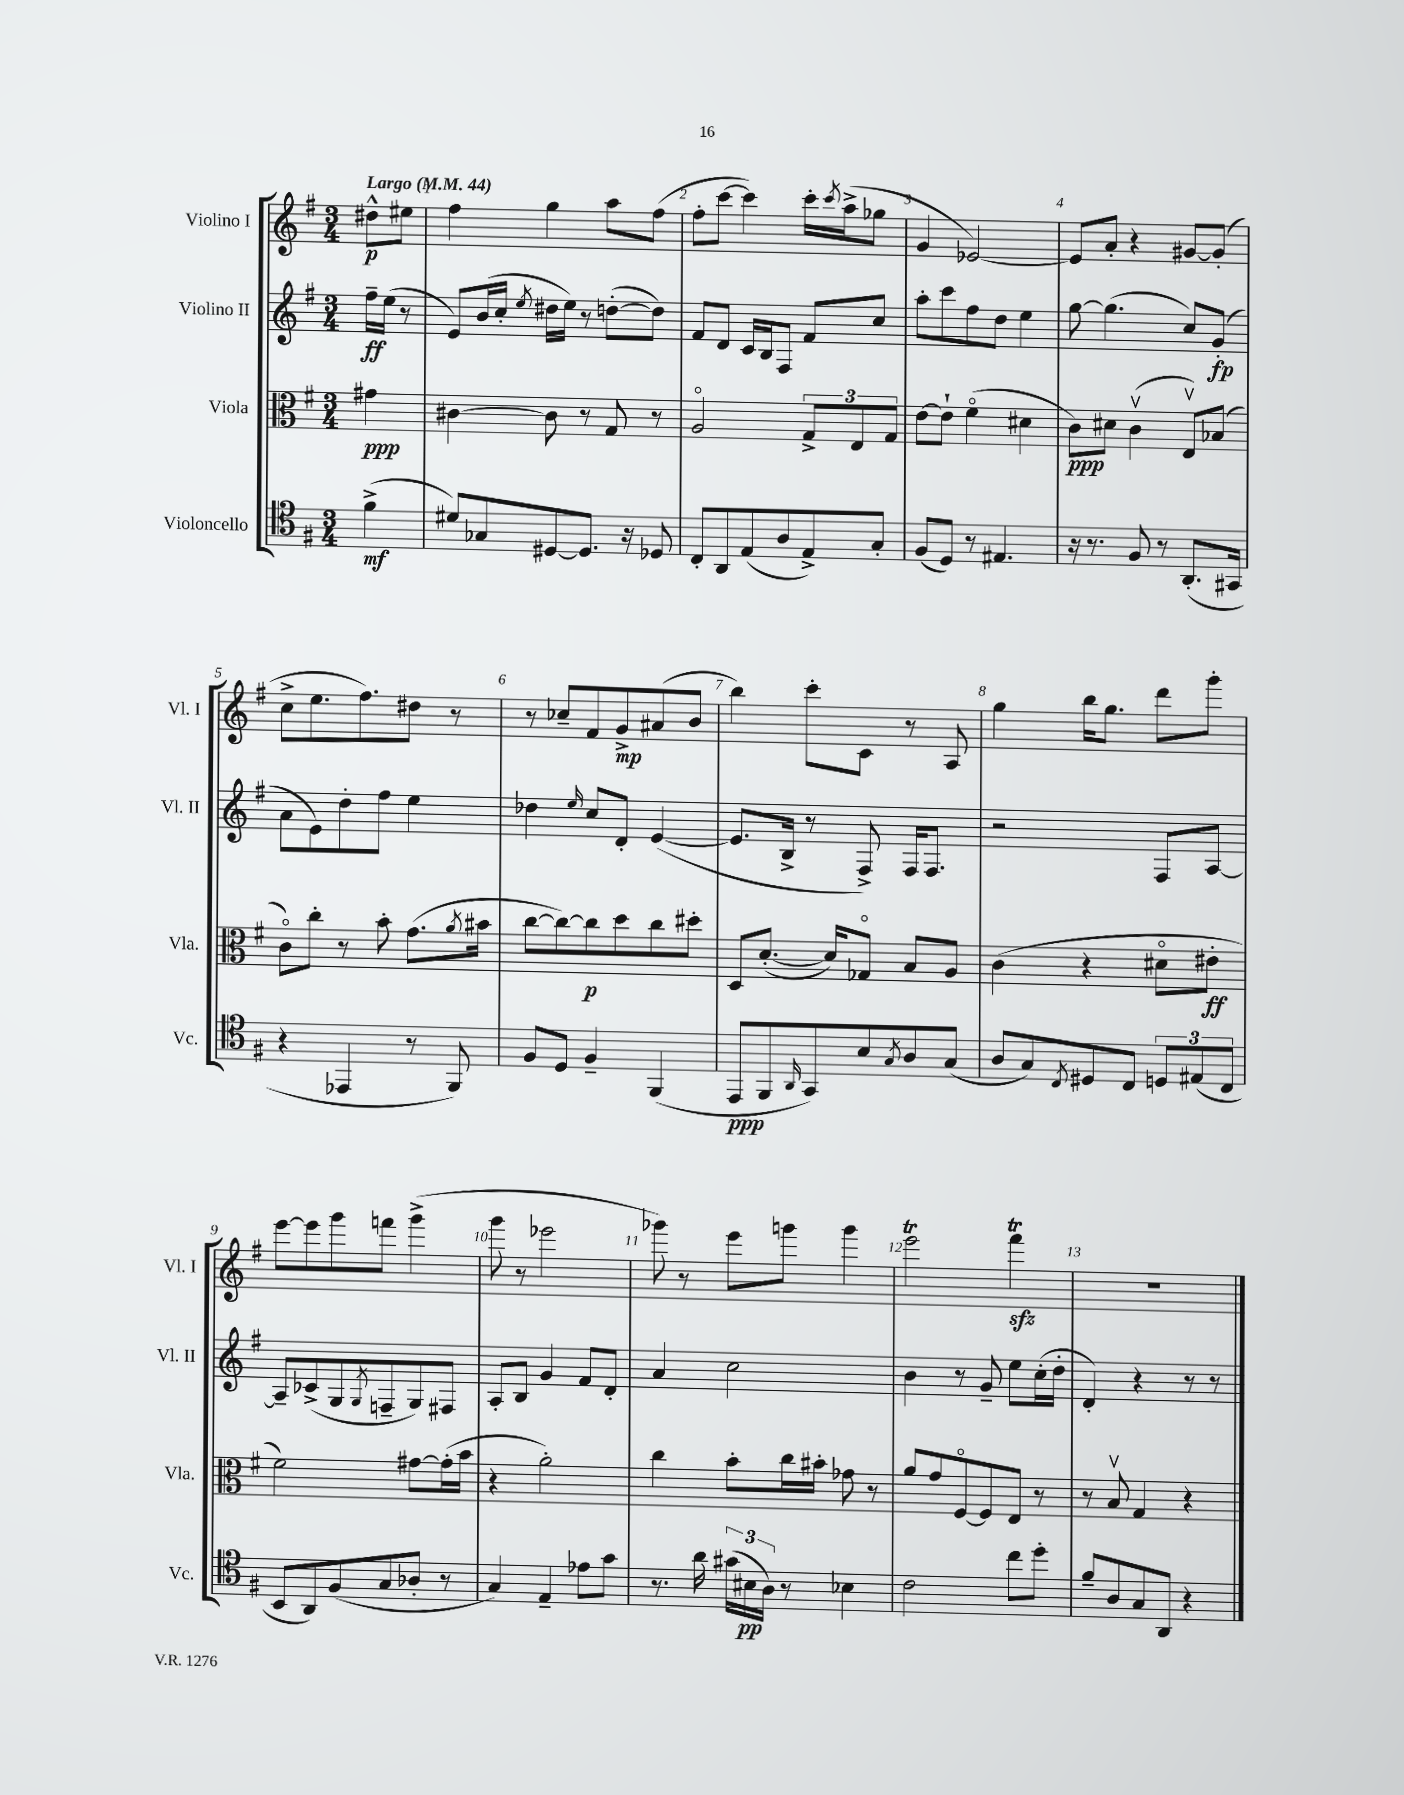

**kern	**kern	**kern	**kern
*staff4	*staff3	*staff2	*staff1
*clefC4	*clefC3	*clefG2	*clefG2
*k[f#]	*k[f#]	*k[f#]	*k[f#]
*M3/4	*M3/4	*M3/4	*M3/4
*MM44	*MM44	*MM44	*MM44
(4f#^	4g#	16ff#~	8dd#^^
.	.	(16ee	.
.	.	8r	8ee#
=	=	=	=
8d#)	[4c#	8e)	4ff#
8G-	.	(16b	.
.	.	16cc'	.
.	.	8qee	.
[8D#	8c#]	16dd#	4gg
.	.	16ee)	.
8.D#]	8r	8r	.
.	8G	([8dd'	8aa
16r	.	.	.
8D-	8r	8dd])	(8ff#
=	=	=	=
8C'	2Ao	8f#	8ff#'
8AA	.	8d	[8ccc
(8E	.	16c	4ccc])
.	.	16B	.
8A	.	8F#	.
8E^)	12G^	8f#	16ccc'
.	.	.	8qccc
.	.	.	(16aa^
.	12E	.	.
8G'	.	8cc	8gg-
.	12G	.	.
=	=	=	=
(8F#	[8e	8aa'	4g
8D)	8e`]	8ccc	.
8r	(4f#o	8ff#	[2e-)
4.E#	.	8dd	.
.	4d#	4ee	.
=	=	=	=
16r	8c)	[8gg	8e-]
8.r	.	.	.
.	8d#	(4.gg]	8a'
8F#	(4cv	.	4r
8r	.	.	.
(8.AA'	8Ev)	8cc)	[8g#
.	(8B-	(8g'	(8g#']
16GG#	.	.	.
=	=	=	=
4r	8co)	8a	8cc^
.	8cc'	8e)	8.ee
4EE-	8r	8dd'	.
.	.	.	8.ff#)
.	8b'	8ff#	.
8r	(8.g	4ee	8dd#
8FF#)	.	.	8r
.	8qa	.	.
.	16b#	.	.
=	=	=	=
8F#	[8cc	4dd-	8r
8D	8cc_)	.	8cc-~
.	.	16qqee	.
4F#~	8cc]	8cc	8f#
.	8dd	8d'	8g^
(4FF#	8cc	([4e	(8a#
.	8dd#'	.	8b
=	=	=	=
8EE	8D	8.e]	4bb)
8FF#	([8.d'	.	.
.	.	16B^	.
16qqAA	.	.	.
8GG)	.	8r	8ccc'
.	16d])	.	.
8B	8G-o	8F#^)	8c
8qG	.	.	.
8A	8B	16F#	8r
.	.	8.F#	.
(8G	8A	.	8A
=	=	=	=
8A	(4c	2r	4gg
8G)	.	.	.
8qC	.	.	.
8D#	4r	.	16bb
.	.	.	8.gg
8C	.	.	.
12D	8d#o	8F#	8ddd
(12E#	.	.	.
.	8e#'	[8A	8ggg'
12C	.	.	.
=	=	=	=
8BB	2f#)	8A~]	[8eee
8AA)	.	(8c-^	8eee]
(8F#	.	8G	8ggg
.	.	8qG	.
8G	.	8F~	8fff
8A-'	[8g#	8G)	(4ggg^
8r	(16g#']	8F#	.
.	16b	.	.
=	=	=	=
4G)	4r	8A'	8ggg
.	.	8B	8r
4E~	2a')	4g	2eee-
8e-	.	8f#	.
8g	.	8d'	.
=	=	=	=
8.r	4cc	4a	8ggg-)
.	.	.	8r
16a	.	.	.
(24g#	8b'	2cc	8eee
24B#	.	.	.
24A)	.	.	.
8r	16cc	.	8ggg
.	16b#'	.	.
4B-	8g-	.	4ggg
.	8r	.	.
=	=	=	=
2c	8a	4b	2eee
.	8g	.	.
.	[8F#o	8r	.
.	8F#]	8g~	.
8cc	8E	8ee	4fff#
8dd'	8r	(16cc'	.
.	.	16dd'	.
=	=	=	=
8f#~	8r	4d')	2.r
8A	8Bv	.	.
8G	4G	4r	.
8AA	.	.	.
4r	4r	8r	.
.	.	8r	.
==	==	==	==
*-	*-	*-	*-
